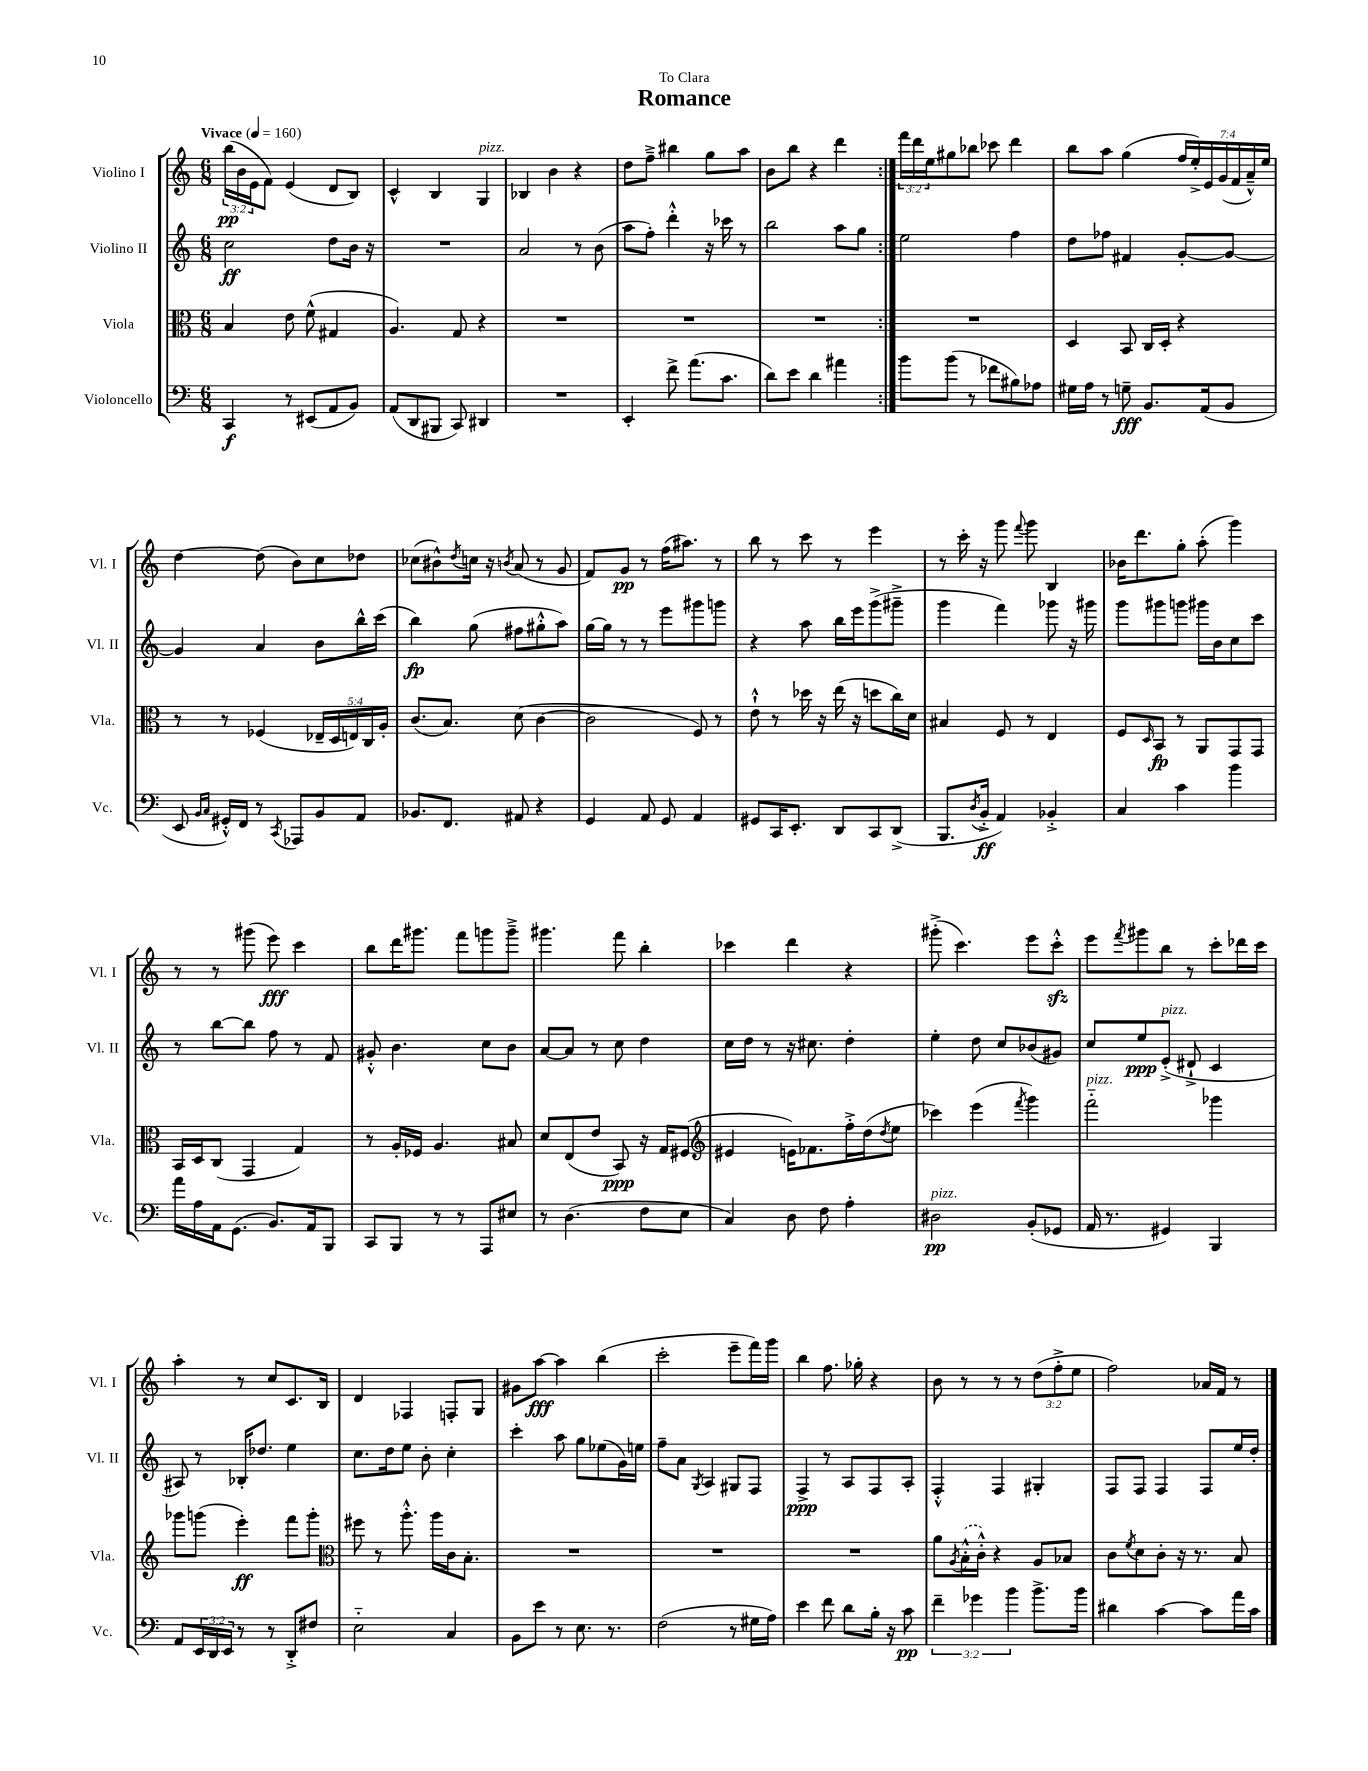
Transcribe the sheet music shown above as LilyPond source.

\header { title = "Romance" dedication = "To Clara" }
<<
\new StaffGroup <<
\new Staff = "s0" \with { instrumentName = "Violino I" shortInstrumentName = "Vl. I" } {
    \clef treble \key c \major \numericTimeSignature \time 6/8 \override Staff.TupletNumber.text = #tuplet-number::calc-fraction-text \tempo "Vivace" 4 = 160
    \repeat volta 2 { \tuplet 3/2 { b''16\pp( b'16 e'16 } f'8) e'4( d'8 b8) |
    c'4-^ b4 g4^\markup { \italic "pizz." } |
    bes4 b'4 r4 |
    d''8 f''8---> bis''4 g''8 a''8 |
    b'8 b''8 r4 d'''4 | }
    \tuplet 3/2 { f'''16 d'''16 e''16 } gis''8 bes''8 ces'''8 d'''4 |
    b''8 a''8 g''4( \tuplet 7/4 { f''16 e''16-.->) e'16 g'16( f'16 a'16---^) e''16 } |
    d''4~ d''8( b'8) c''8 des''8 |
    ces''8( bis'8-^) \acciaccatura { d''8 } c''16 r16 \acciaccatura { b'8 } a'8( r8 g'8 |
    f'8) g'8\pp r8 f''16( ais''8.) r8 |
    b''8 r8 c'''8 r8 e'''4 |
    r8 c'''16-. r16 g'''8 \appoggiatura { f'''8 } g'''8 b4 |
    bes'16 d'''8. g''8-. a''8-.( g'''4) |
    r8 r8 gis'''8( e'''8\fff) c'''4 |
    b''8 d'''16 gis'''8. f'''8 g'''8 g'''8---> |
    gis'''4. f'''8 b''4-. |
    ces'''4 d'''4 r4 |
    gis'''8-.->( c'''4.) e'''8 c'''8-.-^\sfz |
    e'''8 \acciaccatura { f'''8 } gis'''8 b''8 r8 c'''8-. des'''16 c'''16 |
    a''4-. r8 c''8 c'8. b16 |
    d'4 fes4 f8-. g8 |
    gis'8 a''8~\fff a''4 b''4( |
    c'''2-. e'''8-- f'''16) g'''16 |
    b''4 f''8. ges''16-. r4 |
    b'8 r8 r8 r8 \tuplet 3/2 { d''8( f''8-.-> e''8 } |
    f''2) aes'16 f'16 r8 \bar "|." |
}
\new Staff = "s1" \with { instrumentName = "Violino II" shortInstrumentName = "Vl. II" } {
    \clef treble \key c \major \numericTimeSignature \time 6/8
    \repeat volta 2 { c''2\ff d''8 b'16 r16 |
    R2. |
    a'2 r8 b'8( |
    a''8 f''8-.) d'''4-.-^ r16 ces'''16 r8 |
    b''2 a''8 g''8 | }
    e''2 f''4 |
    d''8 fes''8 fis'4 g'8~-. g'8~ |
    g'4 a'4 b'8 b''16-^ c'''16( |
    b''4\fp) g''8( fis''8 gis''8-.-^ a''8) |
    g''16~ g''16 r8 r8 e'''8 gis'''8 g'''8 |
    r4 a''8 b''16 e'''16 g'''8->( gis'''8---> |
    g'''4 f'''4) ges'''8 r16 gis'''16 |
    g'''8 gis'''8 g'''8 gis'''16 b'16 c''8 c'''8 |
    r8 b''8~ b''8 f''8 r8 f'8 |
    gis'8-.-^ b'4. c''8 b'8 |
    a'8~ a'8 r8 c''8 d''4 |
    c''16 d''16 r8 r16 cis''8. d''4-. |
    e''4-. d''8 c''8 bes'8( gis'8) |
    c''8 e''8\ppp e'8-.->^\markup { \italic "pizz." }( dis'8-!-> c'4 |
    ais8) r8 bes16-. des''8. e''4 |
    c''8. d''16 e''8 b'8-. c''4-. |
    c'''4-. a''8 g''8 ees''8( g'16) e''16 |
    f''8-- a'8 \acciaccatura { g8 } a4 gis8 f8 |
    f4->\ppp r8 a8 f8 a8-. |
    f4-.-^ f4 gis4-. |
    f8 f8 f4 f8 e''16 d''16-. \bar "|." |
}
\new Staff = "s2" \with { instrumentName = "Viola" shortInstrumentName = "Vla." } {
    \clef alto \key c \major \numericTimeSignature \time 6/8 \override Staff.TupletNumber.text = #tuplet-number::calc-fraction-text
    \repeat volta 2 { b4 e'8 f'8-^( gis4 |
    a4.) g8 r4 |
    R2. |
    R2. |
    R2. | }
    R2. |
    d4 b,8 c16 d16-. r4 |
    r8 r8 fes4( \tuplet 5/4 { ees16-- d16 e16) c16 a16-. } |
    c'8.( b8.) d'8( c'4~ |
    c'2 f8) r8 |
    e'8-!-^ r8 des''16 r16 e''16( r16 d''8 c''16) d'16 |
    bis4 f8 r8 e4 |
    f8 \grace { d16 } b,8\fp r8 a,8 g,8 g,8 |
    b,16 d16 c8( g,4 g4) |
    r8 a16-. fes16 a4. bis8 |
    d'8 e8( e'8 b,8\ppp) r16 g16 fis8( |
    \clef treble eis'4 e'16) fes'8. f''16-.-> d''16( \acciaccatura { d''8 } e''8 |
    ces'''4) e'''4( \acciaccatura { f'''8 } g'''4) |
    f'''2-_^\markup { \italic "pizz." } ges'''4 |
    ges'''8 g'''8( e'''4-.\ff) f'''8 g'''8-. |
    \clef alto fis''8 r8 a''8.-.-^ a''16 c'16 b8.-. |
    R2. |
    R2. |
    R2. |
    a'8 \acciaccatura { a8 } \once \slurDashed b16-.-^( c'16-.-^) r4 a8 bes8 |
    c'8 \acciaccatura { f'8 } d'8 c'8-. r16 r8. b8 \bar "|." |
}
\new Staff = "s3" \with { instrumentName = "Violoncello" shortInstrumentName = "Vc." } {
    \clef bass \key c \major \numericTimeSignature \time 6/8 \override Staff.TupletNumber.text = #tuplet-number::calc-fraction-text
    \repeat volta 2 { c,4\f r8 eis,8( a,8 b,8) |
    a,8( d,8 bis,,8 c,8) dis,4 |
    R2. |
    e,4-. f'8-> a'8.( c'8. |
    d'8) e'8 d'4 ais'4 | }
    b'8 b'8( r8 fes'8 bis8) aes8 |
    gis16 a16 r8 g8--\fff b,8. a,16( b,8 |
    e,8 \grace { b,16 c16 } gis,16-.-^) f,16 r8 \acciaccatura { c,8 } aes,,8 b,8 a,8 |
    bes,8. f,8. ais,8 r4 |
    g,4 a,8 g,8 a,4 |
    gis,8 c,16 e,8.-. d,8 c,8 d,8->( |
    b,,8. \acciaccatura { d8 } b,16-.->\ff a,4) bes,4-.-> |
    c4 c'4 b'4 |
    a'16 a16 a,16 g,8.( b,8.) a,16 b,,8 |
    c,8 b,,8 r8 r8 a,,8 eis8 |
    r8 d4.( f8 e8 |
    c4) d8 f8 a4-. |
    dis2\pp^\markup { \italic "pizz." } b,8-.( ges,8 |
    a,16 r8. gis,4) b,,4 |
    a,8 \tuplet 3/2 { e,16 d,16 e,16 } r8 r8 d,8-.-> fis8 |
    e2-_ c4 |
    b,8 e'8 r8 e8. r8. |
    f2( r8 gis16 a16) |
    e'4 f'8 d'8 b16-. r16 c'8\pp |
    \tuplet 3/2 { f'4-- ges'4 b'4 } b'8.-> b'16 |
    dis'4 c'4~ c'8 a'16 c'16 \bar "|." |
}
>>
>>
\layout { \context { \Score \remove "Bar_number_engraver" } }
